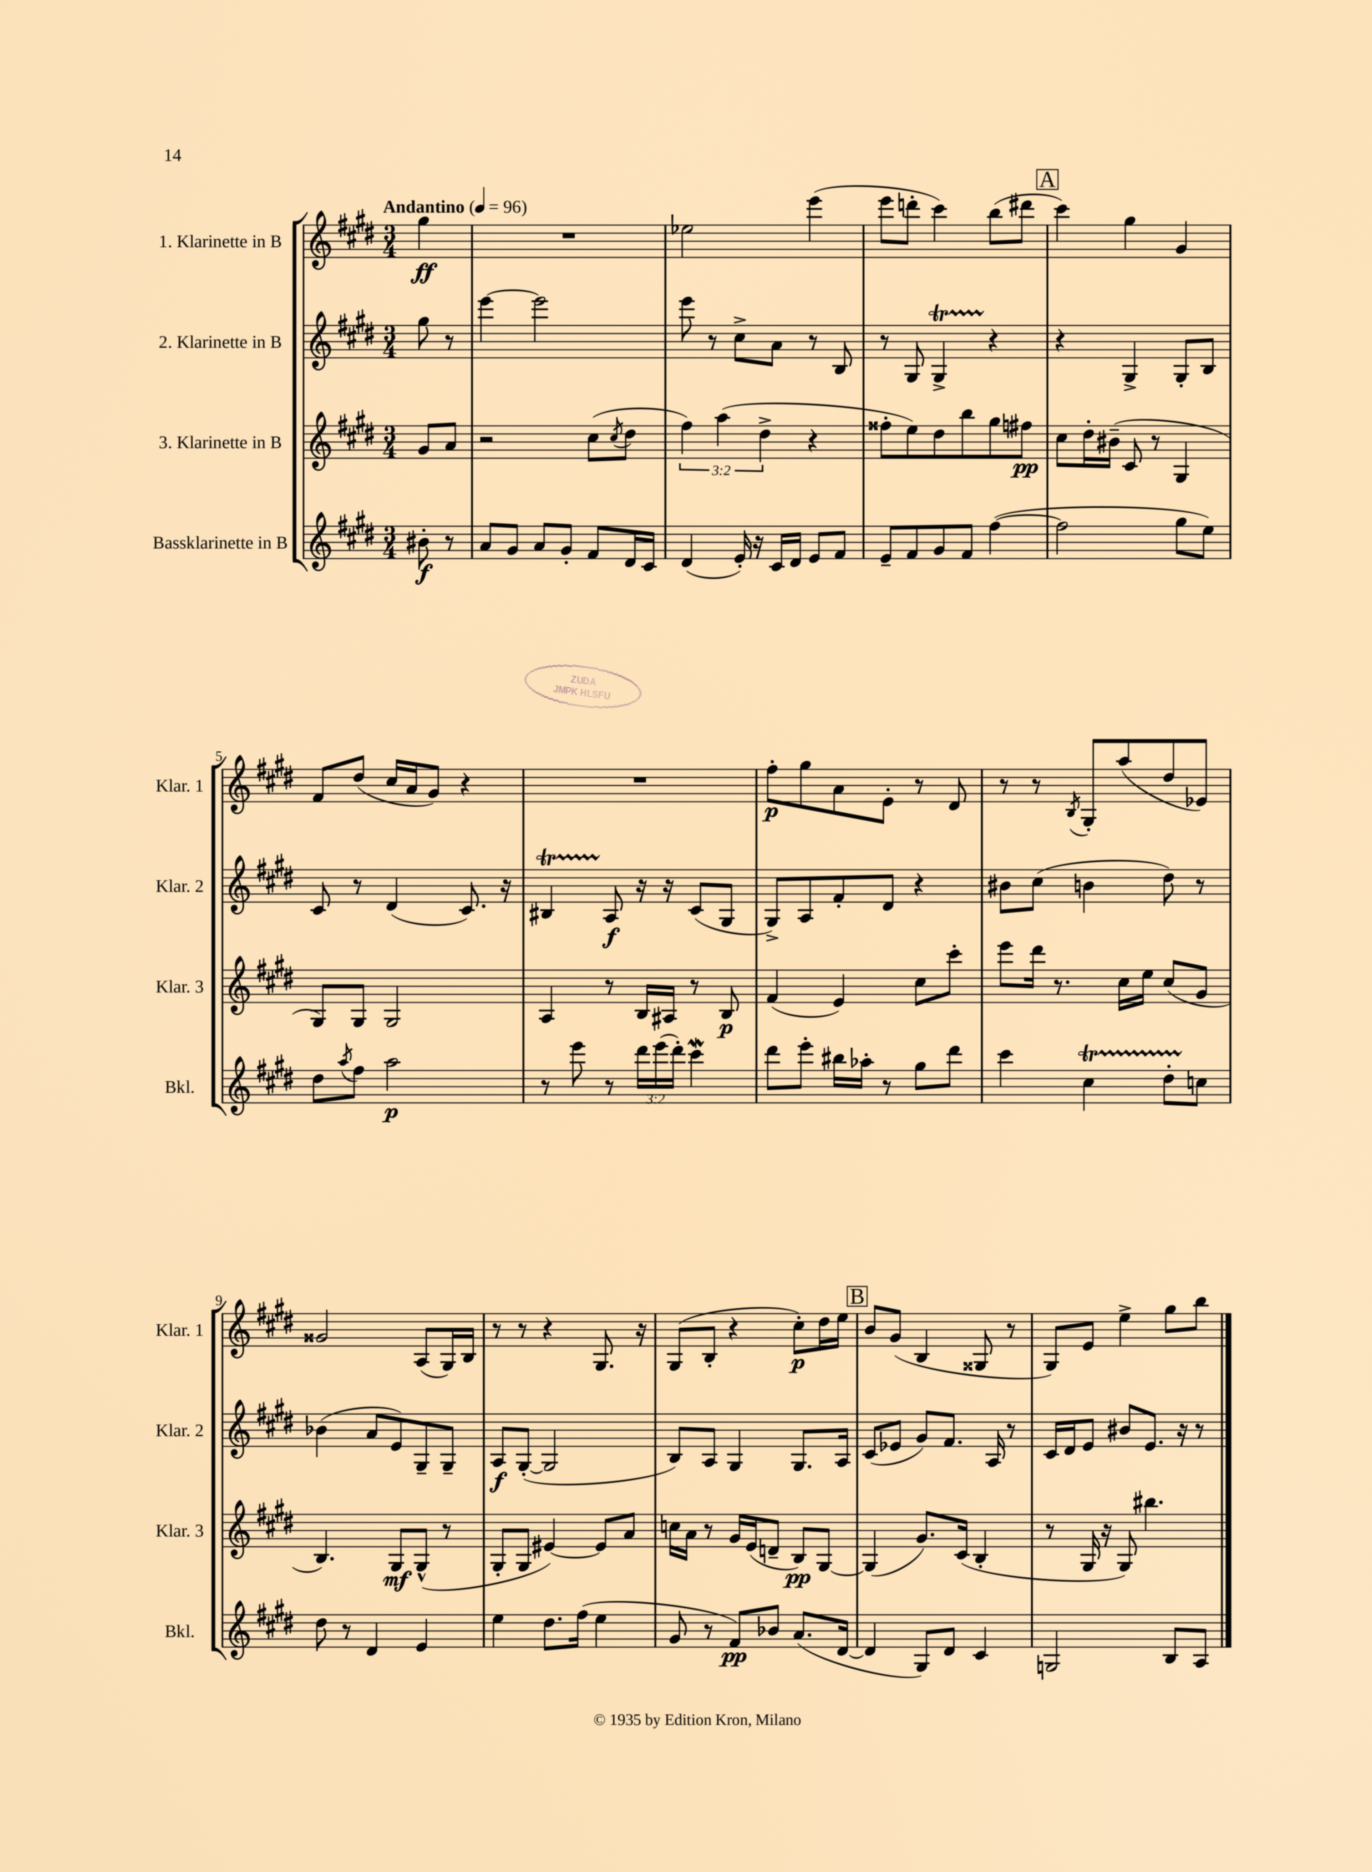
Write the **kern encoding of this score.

**kern	**kern	**kern	**kern
*staff4	*staff3	*staff2	*staff1
*clefG2	*clefG2	*clefG2	*clefG2
*k[f#c#g#d#]	*k[f#c#g#d#]	*k[f#c#g#d#]	*k[f#c#g#d#]
*M3/4	*M3/4	*M3/4	*M3/4
*MM96	*MM96	*MM96	*MM96
8b#'\	8g#/L	8gg#\	4gg#\
8r	8a/J	8r	.
=	=	=	=
8a/L	2r	[4eee\	2.r
8g#/J	.	.	.
8a/L	.	2eee\]	.
8g#'/J	.	.	.
8f#/L	(8cc#\L	.	.
.	8qcc#/	.	.
16d#/L	8dd#\J	.	.
16c#/JJ	.	.	.
=	=	=	=
(4d#/	6ff#\)	8eee\	2ee-\
.	.	8r	.
.	(6aa\	.	.
16e'/)	.	8cc#^\L	.
16r	.	.	.
.	6dd#^\	.	.
16c#/LL	.	8a\J	.
16d#/JJ	.	.	.
8e/L	4r	8r	(4eee\
8f#/J	.	8B/	.
=	=	=	=
8e~/L	8ff##'\L	8r	8eee\L
8f#/	8ee\)	8G#/	8ddd'\J
8g#/	8dd#\	4G#^/	4ccc#\)
8f#/J	8bb\	.	.
([4ff#\	8gg#\	4r	(8bb\L
.	8ff#\J	.	8ddd#\J
=	=	=	=
2ff#\]	8cc#\L	4r	4ccc#\)
.	16dd#'\L	.	.
.	(16b#~\JJ	.	.
.	8c#/	4G#^/	4gg#\
.	8r	.	.
8gg#\L	4G#/	8G#'/L	4g#/
8ee\J)	.	8B/J	.
=	=	=	=
8dd#\L	8G#/L)	8c#/	8f#/L
8qaa/	.	.	.
8ff#\J	8G#/J	8r	(8dd#/J
2aa\	2G#/	(4d#/	16cc#/LL
.	.	.	16a/J
.	.	.	8g#/J)
.	.	8.c#/)	4r
.	.	16r	.
=	=	=	=
8r	4A/	4B#/	2.r
8eee\	.	.	.
8r	8r	8A/	.
24ddd#\LL	16B/LL	16r	.
(24eee\	.	.	.
.	16A#/JJ	16r	.
24ddd#'\JJ)	.	.	.
4ccc#\	8r	(8c#/L	.
.	8B/	8G#/J	.
=	=	=	=
8ddd#\L	(4f#/	8G#^/L)	8ff#'\L
8eee'\J	.	8A/	8gg#\
16bb#\LL	4e/)	8f#'/	8a\
16aa-'\JJ	.	.	.
8r	.	8d#/J	8e'\J
8gg#\L	8cc#\L	4r	8r
8ddd#\J	8ccc#'\J	.	8d#/
=	=	=	=
4ccc#\	8eee\L	8b#\L	8r
.	16ddd#\Jk	(8cc#\J	8r
.	8.r	.	.
.	.	.	8qB/
4cc#\	.	4b\	8G#'/L
.	16cc#\LL	.	(8aa/
.	16ee\JJ	.	.
8dd#'\L	(8cc#/L	8dd#\)	8dd#/
8cc\J	8g#/J	8r	8e-/J)
=	=	=	=
8dd#\	4.B/)	(4b-\	2g##/
8r	.	.	.
4d#/	.	8a/L	.
.	8G#/L	8e/)	.
4e/	(8G#^^/J	8G#~/	(8A/L
.	8r	8G#~/J	16G#/L)
.	.	.	16B/JJ
=	=	=	=
4ee\	8G#'/L	8A/L	8r
.	8G#/J	([8G#'/J	8r
8.dd#\L	[4e#/)	2G#/]	4r
(16ff#\Jk	.	.	.
4ee\	8e#/]L	.	8.G#/
.	8a/J	.	.
.	.	.	16r
=	=	=	=
8g#/	16cc\LL	8B/L)	(8G#/L
.	16a\JJ	.	.
8r	8r	8A/J	8B'/J
8f#/L)	16g#/LL	4G#/	4r
.	(16e/J	.	.
8b-/J	8d~/J	.	.
(8.a/L	8B/L)	8.G#/L	8cc#'\L)
.	[8G#/J	.	16dd#\L
[16d#/Jk	.	16A/Jk	16ee\JJ
=	=	=	=
4d#/]	(4G#/]	(8c#/L	8b/L
.	.	8e-/J	(8g#/J
8G#/L)	8.g#/L)	8g#/L)	4B/
8d#/J	.	8.f#/J	.
.	(16c#/Jk	.	.
4c#/	4B'/	.	8G##/
.	.	16A/	.
.	.	8r	8r
=	=	=	=
2G/	8r	16c#/LL	8G#/L)
.	.	16d#/J	.
.	16G#/	8e/J	8e/J
.	16r	.	.
.	8G#/)	8b#/L	4ee^\
.	4.bb#\	8.e/J	.
8B/L	.	.	8gg#\L
.	.	16r	.
8A/J	.	8r	8bb\J
==	==	==	==
*-	*-	*-	*-
